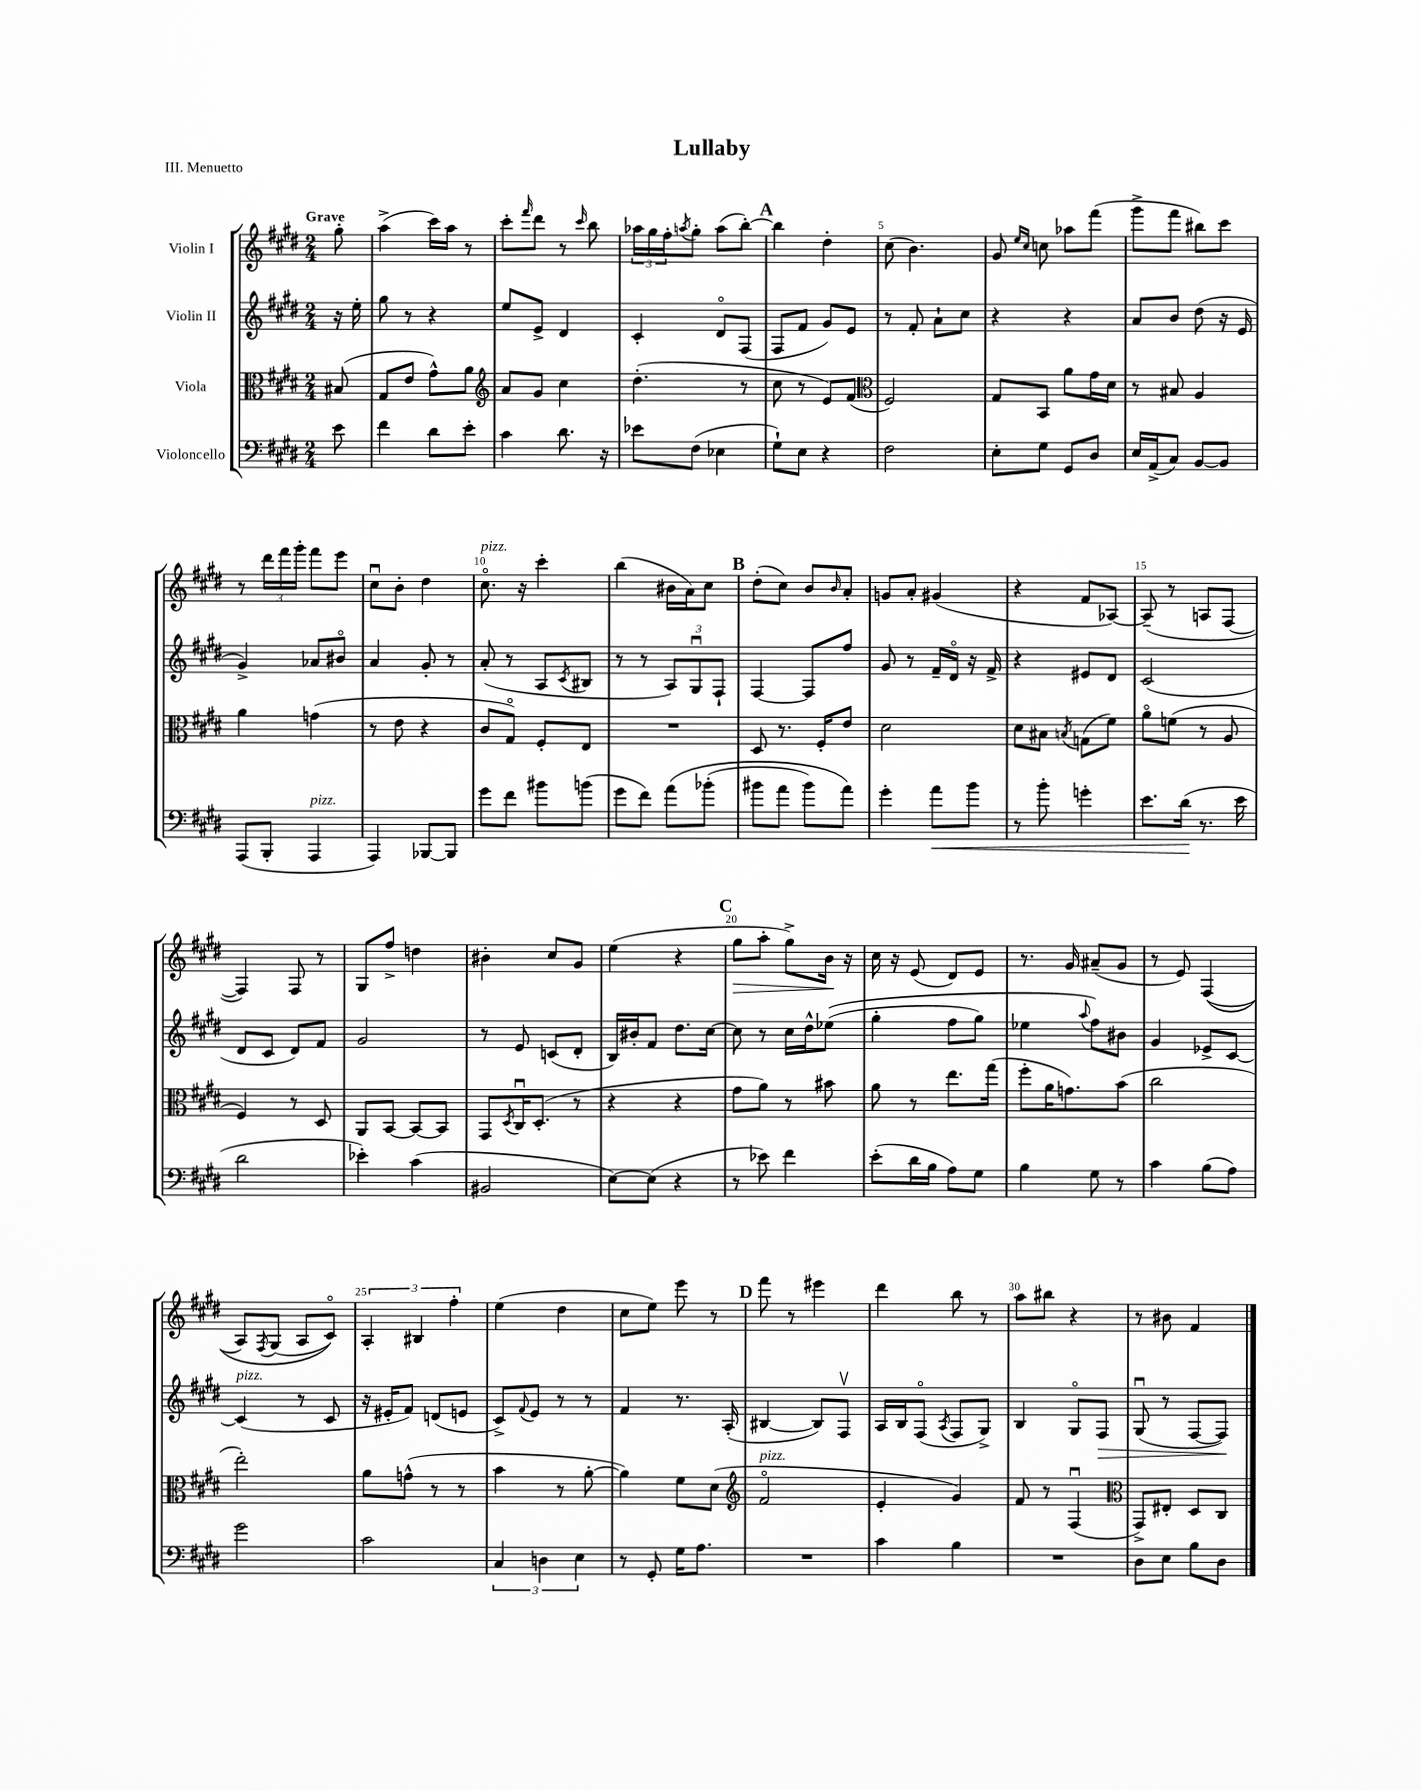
\header { title = "Lullaby" piece = "III. Menuetto" }
<<
\new StaffGroup <<
\new Staff = "s0" \with { instrumentName = "Violin I" } {
    \clef treble \key e \major \numericTimeSignature \time 2/4 \partial 8 \tempo "Grave"
    gis''8-. |
    a''4->( cis'''16) a''16 r8 |
    cis'''8-. \grace { fis'''16 } dis'''8 r8 \grace { cis'''16 } b''8 |
    \tuplet 3/2 { aes''16 gis''16 fis''16-. } \acciaccatura { a''8 } gis''8-. a''8( b''8~-.) |
    \mark \markup { \bold "A" } b''4 dis''4-. |
    cis''8( b'4.) |
    gis'8 \grace { e''16 cis''16 } c''8 aes''8 fis'''8( |
    gis'''8-> fis'''8 bis''8) cis'''8 |
    r8 \tuplet 3/2 { dis'''16 fis'''16 gis'''16-. } fis'''8 e'''8 |
    cis''8\downbow b'8-. dis''4 |
    cis''8.\flageolet^\markup { \italic "pizz." } r16 cis'''4-. |
    b''4( bis'16 a'16) cis''8 |
    \mark \markup { \bold "B" } dis''8-.( cis''8) b'8 \grace { b'16 } a'8-. |
    g'8 a'8-. gis'4( |
    r4 fis'8 aes8~) |
    aes8--( r8 a8 fis8~ |
    fis4) fis8 r8 |
    gis8 fis''8-> d''4 |
    bis'4-. cis''8 gis'8 |
    e''4( r4 |
    \mark \markup { \bold "C" } gis''8\> a''8-. gis''8->) b'16\! r16 |
    cis''16 r16 e'8( dis'8) e'8 |
    r8. gis'16 ais'8--( gis'8 |
    r8 e'8) fis4(\( |
    a8) \acciaccatura { fis8 } gis8( a8 cis'8\flageolet)\) |
    \tuplet 3/2 { a4-. bis4 fis''4-. } |
    e''4( dis''4 |
    cis''8 e''8) e'''8 r8 |
    \mark \markup { \bold "D" } fis'''8 r8 eis'''4 |
    dis'''4 b''8 r8 |
    a''8 bis''8 r4 |
    r8 bis'8 fis'4 \bar "|." |
}
\new Staff = "s1" \with { instrumentName = "Violin II" } {
    \clef treble \key e \major \numericTimeSignature \time 2/4 \partial 8
    r16 e''16-. |
    gis''8 r8 r4 |
    e''8 e'8-> dis'4 |
    cis'4-. dis'8\flageolet fis8( |
    \mark \markup { \bold "A" } fis8 fis'8 gis'8) e'8 |
    r8 fis'8-. a'8-! cis''8 |
    r4 r4 |
    a'8 b'8 dis''8( r16 e'16 |
    gis'4->) aes'8 bis'8\flageolet |
    a'4 gis'8-. r8 |
    a'8-.( r8 a8 \acciaccatura { cis'8 } bis8 |
    r8 r8 \tuplet 3/2 { a8) gis8\downbow fis8-! } |
    \mark \markup { \bold "B" } fis4~ fis8 fis''8 |
    gis'8 r8 fis'16-- dis'16\flageolet r16 fis'16-> |
    r4 eis'8 dis'8 |
    cis'2( |
    dis'8 cis'8 dis'8) fis'8 |
    gis'2 |
    r8 e'8 c'8( dis'8-. |
    b16) bis'16-. fis'8 dis''8. cis''16~ |
    \mark \markup { \bold "C" } cis''8 r8 cis''16 dis''16-^ ees''8(\( |
    gis''4-. fis''8 gis''8) |
    ees''4 \appoggiatura { a''8 } fis''8\) bis'8 |
    gis'4 ees'8-> cis'8~ |
    cis'4^\markup { \italic "pizz." }( r8 cis'8 |
    r16 eis'16-. fis'8) d'8( e'8 |
    cis'8->) \appoggiatura { fis'8 } e'8 r8 r8 |
    fis'4 r8. a16-.( |
    \mark \markup { \bold "D" } bis4~ bis8) fis8\upbow |
    a16 b16 fis8\flageolet( \acciaccatura { a8 } fis8 gis8->) |
    b4 gis8\flageolet fis8\> |
    gis8\downbow( r8 fis8~ fis8\!) \bar "|." |
}
\new Staff = "s2" \with { instrumentName = "Viola" } {
    \clef alto \key e \major \numericTimeSignature \time 2/4 \partial 8
    bis8( |
    gis8 e'8 gis'8-^) a'8 |
    \clef treble a'8 gis'8 cis''4 |
    dis''4.-.( r8 |
    \mark \markup { \bold "A" } cis''8 r8 e'8) fis'8( |
    \clef alto fis2) |
    gis8 b,8 a'8 gis'16 dis'16 |
    r8 bis8 a4 |
    a'4 g'4( |
    r8 e'8 r4 |
    cis'8 gis8\flageolet) fis8-. e8 |
    R2 |
    \mark \markup { \bold "B" } dis8 r8. fis16-. e'8 |
    dis'2 |
    dis'8 bis8 \acciaccatura { b8 } g8( fis'8) |
    a'8\flageolet f'8( r8 a8 |
    fis4) r8 dis8 |
    a,8 b,8~ b,8~ b,8 |
    gis,8 \acciaccatura { dis8 } cis16\downbow dis8.-.( r8 |
    r4 r4 |
    \mark \markup { \bold "C" } gis'8 a'8) r8 bis'8 |
    a'8 r8 e''8. gis''16( |
    fis''8-. a'16 g'8.) b'8( |
    cis''2 |
    e''2-.) |
    a'8 g'8-^( r8 r8 |
    b'4 r8 a'8~-. |
    a'4) fis'8 dis'8( |
    \mark \markup { \bold "D" } \clef treble fis'2\flageolet^\markup { \italic "pizz." } |
    e'4-. gis'4) |
    fis'8 r8 fis4\downbow( |
    \clef alto gis,8->) eis8-. dis8 cis8 \bar "|." |
}
\new Staff = "s3" \with { instrumentName = "Violoncello" } {
    \clef bass \key e \major \numericTimeSignature \time 2/4 \partial 8
    e'8 |
    fis'4 dis'8 e'8-. |
    cis'4 dis'8. r16 |
    ees'8 fis8( ees4 |
    \mark \markup { \bold "A" } gis8-!) e8 r4 |
    fis2 |
    e8-. gis8 gis,8 dis8 |
    e16 a,16->( cis8) b,8~ b,8 |
    a,,8( b,,8-. a,,4^\markup { \italic "pizz." } |
    a,,4) bes,,8~ bes,,8 |
    gis'8 fis'8 bis'8 b'8( |
    gis'8 fis'8) a'8\( bes'8-.( |
    \mark \markup { \bold "B" } bis'8 a'8 bis'8) a'8\) |
    gis'4-. a'8\< b'8 |
    r8 b'8-. g'4-. |
    e'8. dis'16\!( r8. e'16 |
    dis'2 |
    ees'4-.) cis'4( |
    bis,2 |
    e8~) e8( r4 |
    \mark \markup { \bold "C" } r8 ees'8) fis'4 |
    e'8-.( dis'16 b16 a8) gis8 |
    b4 gis8 r8 |
    cis'4 b8( a8) |
    gis'2 |
    cis'2 |
    \tuplet 3/2 { cis4 d4 e4 } |
    r8 gis,8-. gis16 a8. |
    \mark \markup { \bold "D" } R2 |
    cis'4 b4 |
    R2 |
    dis8 e8 b8 dis8 \bar "|." |
}
>>
>>
\layout { \context { \Score \override BarNumber.break-visibility = ##(#f #t #t) barNumberVisibility = #(every-nth-bar-number-visible 5) } }
